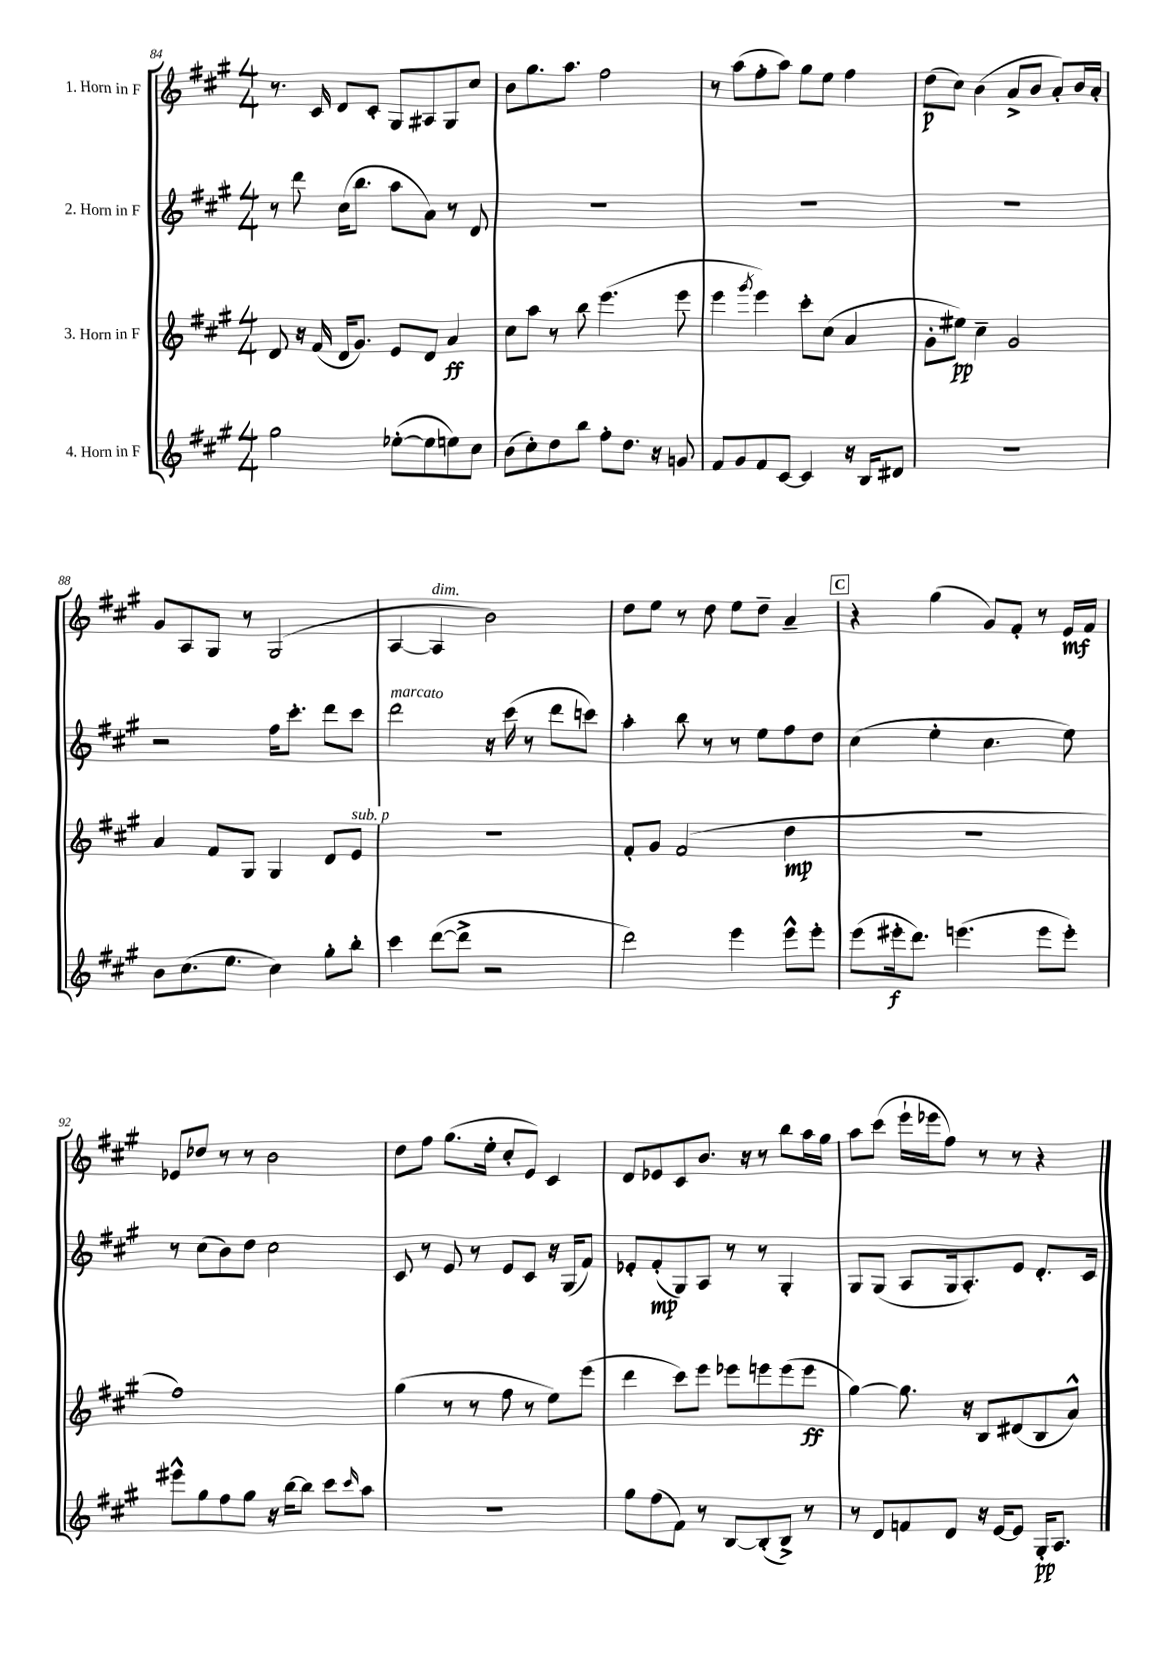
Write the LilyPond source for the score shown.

<<
\new StaffGroup <<
\new Staff = "s0" \with { instrumentName = "1. Horn in F" } {
    \clef treble \key a \major \numericTimeSignature \time 4/4
    r8. cis'16 d'8 cis'8-. gis8 ais8 gis8 cis''8 |
    b'8 gis''8. a''8. fis''2 |
    r8 a''8( fis''8-. a''8) gis''8 e''8 fis''4 |
    d''8\p( cis''8) b'4( a'8-> b'8 a'8-.) b'16 a'16-. |
    gis'8 a8 gis8 r8 gis2( |
    a4~ a4^\markup { \italic "dim." } b'2) |
    d''8 e''8 r8 d''8 e''8 d''8-- a'4-- |
    \mark \markup { \box "C" } r4 gis''4( gis'8) fis'8-. r8 e'16\mf fis'16 |
    ees'8 des''8 r8 r8 b'2 |
    d''8 fis''8 gis''8.( e''16-. cis''8-. e'8) cis'4 |
    d'8 ees'8 cis'8 b'8. r16 r8 b''8 a''16 gis''16 |
    a''8 cis'''8( e'''16-! ees'''16 fis''8) r8 r8 r4 \bar "|." |
}
\new Staff = "s1" \with { instrumentName = "2. Horn in F" } {
    \clef treble \key a \major \numericTimeSignature \time 4/4
    r8 d'''8 cis''16( b''8. a''8 a'8) r8 d'8 |
    R1 |
    R1 |
    R1 |
    r2 fis''16 cis'''8.-. d'''8 cis'''8 |
    d'''2^\markup { \italic "marcato" } r16 cis'''16( r8 d'''8 c'''8) |
    a''4-. b''8 r8 r8 e''8 fis''8 d''8 |
    \mark \markup { \box "C" } cis''4( e''4-. cis''4. e''8) |
    r8 cis''8( b'8) d''8 cis''2 |
    cis'8 r8 e'8 r8 e'8 cis'8 r16 gis16( fis'8) |
    ees'8-. fis'8-.\mp( gis8) a8 r8 r8 gis4-. |
    gis8 gis8( a8 gis16 a8.-.) e'8 d'8.-. cis'16 \bar "|." |
}
\new Staff = "s2" \with { instrumentName = "3. Horn in F" } {
    \clef treble \key a \major \numericTimeSignature \time 4/4
    d'8 r16 fis'16( d'16 gis'8.) e'8 d'8 a'4\ff |
    cis''8 a''8 r8 b''8 e'''4.( e'''8 |
    e'''4 \acciaccatura { gis'''8 } e'''4) cis'''8-. cis''8( a'4 |
    gis'8-. eis''8\pp) cis''4-- gis'2 |
    a'4 fis'8 gis8 gis4 d'8 e'8^\markup { \italic "sub. p" } |
    r1 |
    fis'8-. gis'8 fis'2( d''4\mp |
    \mark \markup { \box "C" } R1 |
    fis''1) |
    gis''4( r8 r8 fis''8 r8 e''8) e'''8( |
    d'''4 cis'''8) e'''8 ees'''8 e'''8 e'''8( e'''8\ff |
    gis''4~) gis''8. r16 b8 dis'8( b8 a'8-^) \bar "|." |
}
\new Staff = "s3" \with { instrumentName = "4. Horn in F" } {
    \clef treble \key a \major \numericTimeSignature \time 4/4
    gis''2 ees''8~-.( ees''8 e''8) cis''8 |
    b'8( cis''8-.) d''8 b''8 fis''8-. d''8. r16 g'8 |
    fis'8 gis'8 fis'8 cis'8~ cis'4 r16 b16 dis'8 |
    r1 |
    b'8 cis''8.( e''8. cis''4) gis''8-. b''8-. |
    cis'''4 d'''8~( d'''8-> r2 |
    d'''2) e'''4 e'''8-^ e'''8-. |
    \mark \markup { \box "C" } e'''8( eis'''16-.\f d'''8.) e'''4.( e'''8 e'''8-.) |
    eis'''8-^ gis''8 fis''8 gis''8 r16 b''16~ b''8 cis'''8 \grace { cis'''16 } a''8 |
    R1 |
    gis''8 fis''8( fis'8) r8 b8~ b8-.( b8->) r8 |
    r8 d'8 f'8 d'8 r16 e'16~ e'8 gis16-.\pp a8. \bar "|." |
}
>>
>>
\layout { \context { \Score currentBarNumber = #84 } }
